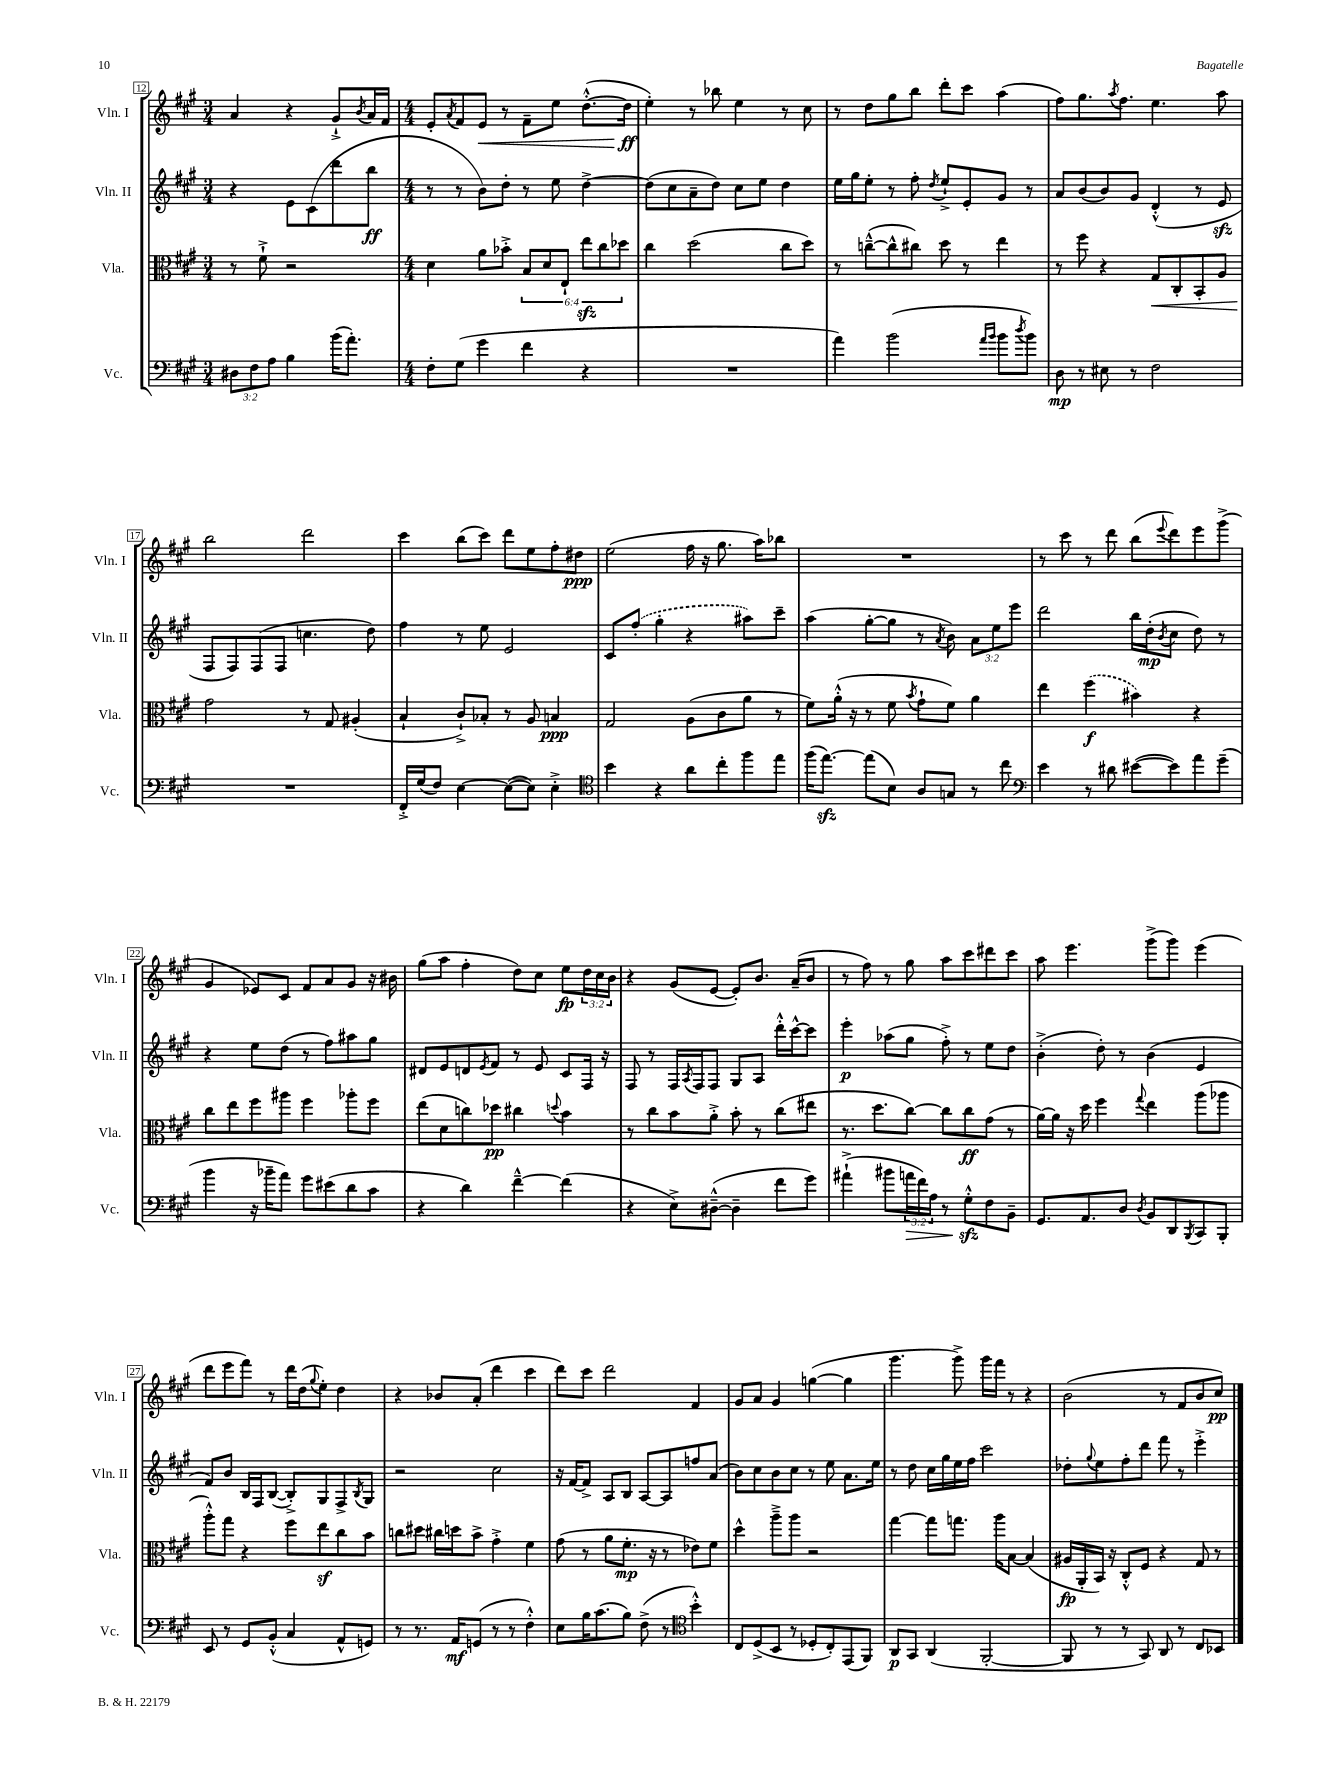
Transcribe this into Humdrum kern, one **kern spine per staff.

**kern	**kern	**kern	**kern
*staff4	*staff3	*staff2	*staff1
*clefF4	*clefC3	*clefG2	*clefG2
*k[f#c#g#]	*k[f#c#g#]	*k[f#c#g#]	*k[f#c#g#]
*M3/4	*M3/4	*M3/4	*M3/4
12D#\L	8r	4r	4a/
12F#\	.	.	.
.	8f#`^\	.	.
12A\J	.	.	.
4B\	2r	8e\L	4r
.	.	(8c#\	.
(16b\LK	.	8ddd\	8g#`^/L
8.a'\J)	.	.	.
.	.	.	8qb/
.	.	8bb\J	16a/L
.	.	.	16f#/JJ
=	=	=	=
*M4/4	*M4/4	*M4/4	*M4/4
8F#'\L	4d\	8r	8e'/L
.	.	.	8qa/
(8G#\J	.	8r	8f#/
4g#\	8a\L	8b\L)	8e/J
.	8b-'^\J	8dd'\J	8r
4f#\	12B/L	8r	8f#~\L
.	12d/	.	.
.	.	8ee\	8ee\J
.	12E`/J	.	.
4r	12ee\L	[4dd^\	([8.dd'^^\L
.	12cc#\	.	.
.	12dd-\J	.	.
.	.	.	16dd\]Jk
=	=	=	=
1r	4cc#\	(8dd\]L	4ee'\)
.	.	8cc#\	.
.	(2dd\	8a~\	8r
.	.	8dd\J)	8bb-\
.	.	8cc#\L	4ee\
.	.	8ee\J	.
.	8cc#\L	4dd\	8r
.	8dd\J)	.	8cc#\
=	=	=	=
4a\)	8r	16ee\LL	8r
.	.	16gg#\J	.
.	([8cc~^^\L	8ee'\J	8dd\L
(2b\	8cc^^\]	8r	8gg#\
.	8cc#\J)	8ff#'\	8bb\J
.	.	8qdd/	.
.	8dd\	8ee`^/L	8ddd'\L
.	8r	8e'/	8ccc#\J
16qqa/LL	.	.	.
16qqb/JJ	.	.	.
8b\L	4ee\	8g#/J	(4aa\
8qdd/	.	.	.
8b\J)	.	8r	.
=	=	=	=
8D\	8r	8a/L	8ff#\L)
8r	8ff#\	(8b/	8.gg#\
8E#\	4r	8b/)	.
.	.	.	8qaa/
.	.	.	8.ff#\J
8r	.	8g#/J	.
2F#\	8G#/L	(4d'^^/	4.ee\
.	8C#'/	.	.
.	8BB'/	8r	.
.	8A/J	8e/	8aa\
=	=	=	=
1r	2g#\	8F#/L	2bb\
.	.	8F#/)	.
.	.	(8F#/	.
.	.	8F#/J	.
.	8r	4.cc\	2ddd\
.	8G#/	.	.
.	(4A#'/	.	.
.	.	8dd\)	.
=	=	=	=
16FF#'^/LL	4B`/	4ff#\	4ccc#\
(16G#/J	.	.	.
8F#/J)	.	.	.
[4E\	8c#`^/L)	8r	(8bb\L
.	8B-'/J	8ee\	8ccc#\J)
(8E\_L	8r	2e/	8ddd\L
8E\]J)	8A/	.	8ee\
4E'^\	4B/	.	8ff#'\
.	.	.	8dd#\J
=	=	=	=
*clefC4	*	*	*
4b\	2G#/	8c#/L	(2ee\
.	.	(8ff#'/J	.
4r	.	4gg#'\	.
8a\L	(8A\L	4r	16ff#\
.	.	.	16r
8cc#'\	8c#\	.	8.gg#\
8ff#\	8a\J	8aa#\L)	.
.	.	.	16aa\LK)
8ee\J	8r	8ccc#~\J	8bb-\J
=	=	=	=
(16ff#\LK	8f#\L)	(4aa\	1r
[8.ee\J)	.	.	.
.	(16a'^^\Jk	.	.
.	16r	.	.
(8ee\]L	8r	[8gg#'\L	.
8B\J)	8f#\	8gg#\]J	.
.	8qb/	.	.
8A/L	8g#`\L	8r	.
.	.	8qa/	.
8G/J	8f#\J)	8b\)	.
8r	4a\	12a\L	.
.	.	12ee\	.
8cc#\	.	.	.
.	.	12eee\J	.
=	=	=	=
*clefF4	*	*	*
4e\	4ee\	2ddd\	8r
.	.	.	8ccc#\
8r	(4ff#\	.	8r
8d#\	.	.	8ddd\
([8e#\L	4b#\)	16bb\LL	(8bb\L
.	.	(16dd'\J	.
.	.	8qb/	8qqeee/
8e#\])	.	8cc#\J	8ddd\)
8a\	4r	8dd\)	8eee\
(8g#~\J	.	8r	(8ggg#^\J
=	=	=	=
4b\	8cc#\L	4r	4g#/
.	8ee\	.	.
16r	8ff#\	8ee\L	8e-/L)
16b-~\LK	.	.	.
8a\J)	8aa#\J	(8dd\J	8c#/J
8g#\L	4ff#\	8r	8f#/L
(8e#\	.	8ff#\L)	8a/
8d\	8aa-'\L	8aa#\	8g#/J
8c#\J	8ff#\J	8gg#\J	16r
.	.	.	16b#\
=	=	=	=
4r	(8ee\L	8d#/L	(8gg#\L
.	8d\	8e/	8aa\J
4d\)	8cc\)	8d/	4ff#'\
.	.	8qe/	.
.	8dd-\J	8f#/J	.
[4f#~^^\	4cc#\	8r	8dd\L)
.	.	8e/	8cc#\J
.	8qqdd/	.	.
(4f#\]	4b\	8c#/L	8ee\L
.	.	16F#/Jk	24dd\L
.	.	.	24cc#\
.	.	16r	.
.	.	.	24b\JJ
=	=	=	=
4r	8r	8F#/	4r
.	8cc#\L	8r	.
8E^\L)	8b\	16F#/LL	(8g#/L
.	.	8qA/	.
.	.	16F#/J	.
([8D#~^^\J	8a'^\J	8F#/J	[8e/J
4D#~\]	8b'\	8G#/L	8e'/]L)
.	8r	8A/J	8.b/J
8f#\L	(8cc#\L	16ddd'^^\LL	.
.	.	[16ccc#^^\J	(16a~/LK
8g#\J)	8ee#\J	8ccc#\]J	8b/J
=	=	=	=
(4a#`^\	8.r	4eee'\	8r
.	.	.	8ff#\)
.	8.dd\L	.	.
8b#\L	.	(8aa-\L	8r
24a\L	[8cc#\J)	8gg#\J	8gg#\
24f#\)	.	.	.
24A\JJ	.	.	.
8r	8cc#\]L	8ff#'^\)	8aa\L
8G#'^^\L	8cc#\	8r	8ccc#\
8F#\	(8g#\J	8ee\L	8ddd#\
8BB~\J	8r	8dd\J	8ccc#\J
=	=	=	=
8.GG#/L	[16a\LL)	(4b'^\	8aa\
.	16a\]JJ	.	.
.	16r	.	4.eee\
8.AA/	16dd\	.	.
.	4ff#\	8dd'\)	.
8D/J	.	8r	.
8qD/	8qqgg#/	.	.
8BB/L	4ee\	(4b\	(8ggg#^\L
8DD/	.	.	8ggg#\J)
8qBBB/	.	.	.
8CC#/	(8aa\L	4e/	(4eee\
8BBB'/J	8aa-\J	.	.
=	=	=	=
8EE/	8aa'^^\L)	8f#/L)	8ddd\L
8r	8gg#\J	8b/J	8eee\
8GG#/L	4r	16B/LL	8fff#\J)
.	.	16F#/J	.
(8BB'^^/J	.	([8B/J	8r
4C#/	8ff#\L	8B'^/]L)	16ddd\LL
.	.	.	(16dd\J
.	.	.	8qqgg#/
.	8ee\	8G#/	8ee'\J)
8AA^^/L	8cc#\	8F#^/	4dd\
.	.	8qB/	.
8GG/J)	8b\J	8G#/J	.
=	=	=	=
8r	8cc\L	2r	4r
8.r	8dd#\J	.	.
.	16cc#\LL	.	8b-/L
16AA/LK	16dd\J	.	.
(8GG/J	8b^\J	.	(8a'/J
8r	4g#'^\	2cc#\	4ddd\
8r	.	.	.
4F#'^^\)	4f#\	.	4ccc#\
=	=	=	=
8E\L	(8g#\	16r	8ddd\L)
.	.	[16f#/LK	.
16B\K	8r	8f#^/]J	8ccc#\J
(8.c#\	.	.	.
.	8a\L	8A/L	2ddd\
8B\J)	8.f#'\J	8B/J	.
(8F#^\	.	[8A/L	.
.	16r	.	.
8r	8r	8A/]	.
*clefC4	*	*	*
4b'^^\)	8e-\L)	8ff/	4f#/
.	8f#\J	(8a/J	.
=	=	=	=
8C#/L	4dd^^\	8b\L)	8g#/L
(8D^/	.	8cc#\	8a/J
8BB/J	8aa~^\L	8b\	4g#/
8r	8aa\J	8cc#\J	.
8D-'/L	2r	8r	([4gg\
8C#'/)	.	8ee\	.
(8EE/	.	8.a\L	4gg\]
8FF#/J)	.	.	.
.	.	16ee\Jk	.
=	=	=	=
8AA/L	[4gg#\	8r	4.ggg#\
8GG#/J	.	8dd\	.
(4AA/	8gg#\]L	16cc#\LL	.
.	.	16gg#\	.
.	8.gg\J	16ee\	8ggg#^\)
.	.	16ff#\JJ	.
[2FF#'/	.	2ccc#\	16ggg#\LL
.	16aa\LK	.	16fff#\JJ
.	[8B\J	.	8r
.	(4B/]	.	4r
=	=	=	=
8FF#/]	16A#/LL	8dd-'\L	(2b\
.	16AA'/	.	.
.	.	8qqgg#/	.
8r	16BB/JJ)	8ee\	.
.	16r	.	.
8r	8C#'^^/L	8ff#'\	.
8GG#/)	8F#/J	8ddd\J	.
8AA/	4r	8fff#\	8r
8r	.	8r	8f#/L
8C#/L	8G#/	4eee'^\	8b/
8BB-/J	8r	.	8cc#/J)
==	==	==	==
*-	*-	*-	*-
